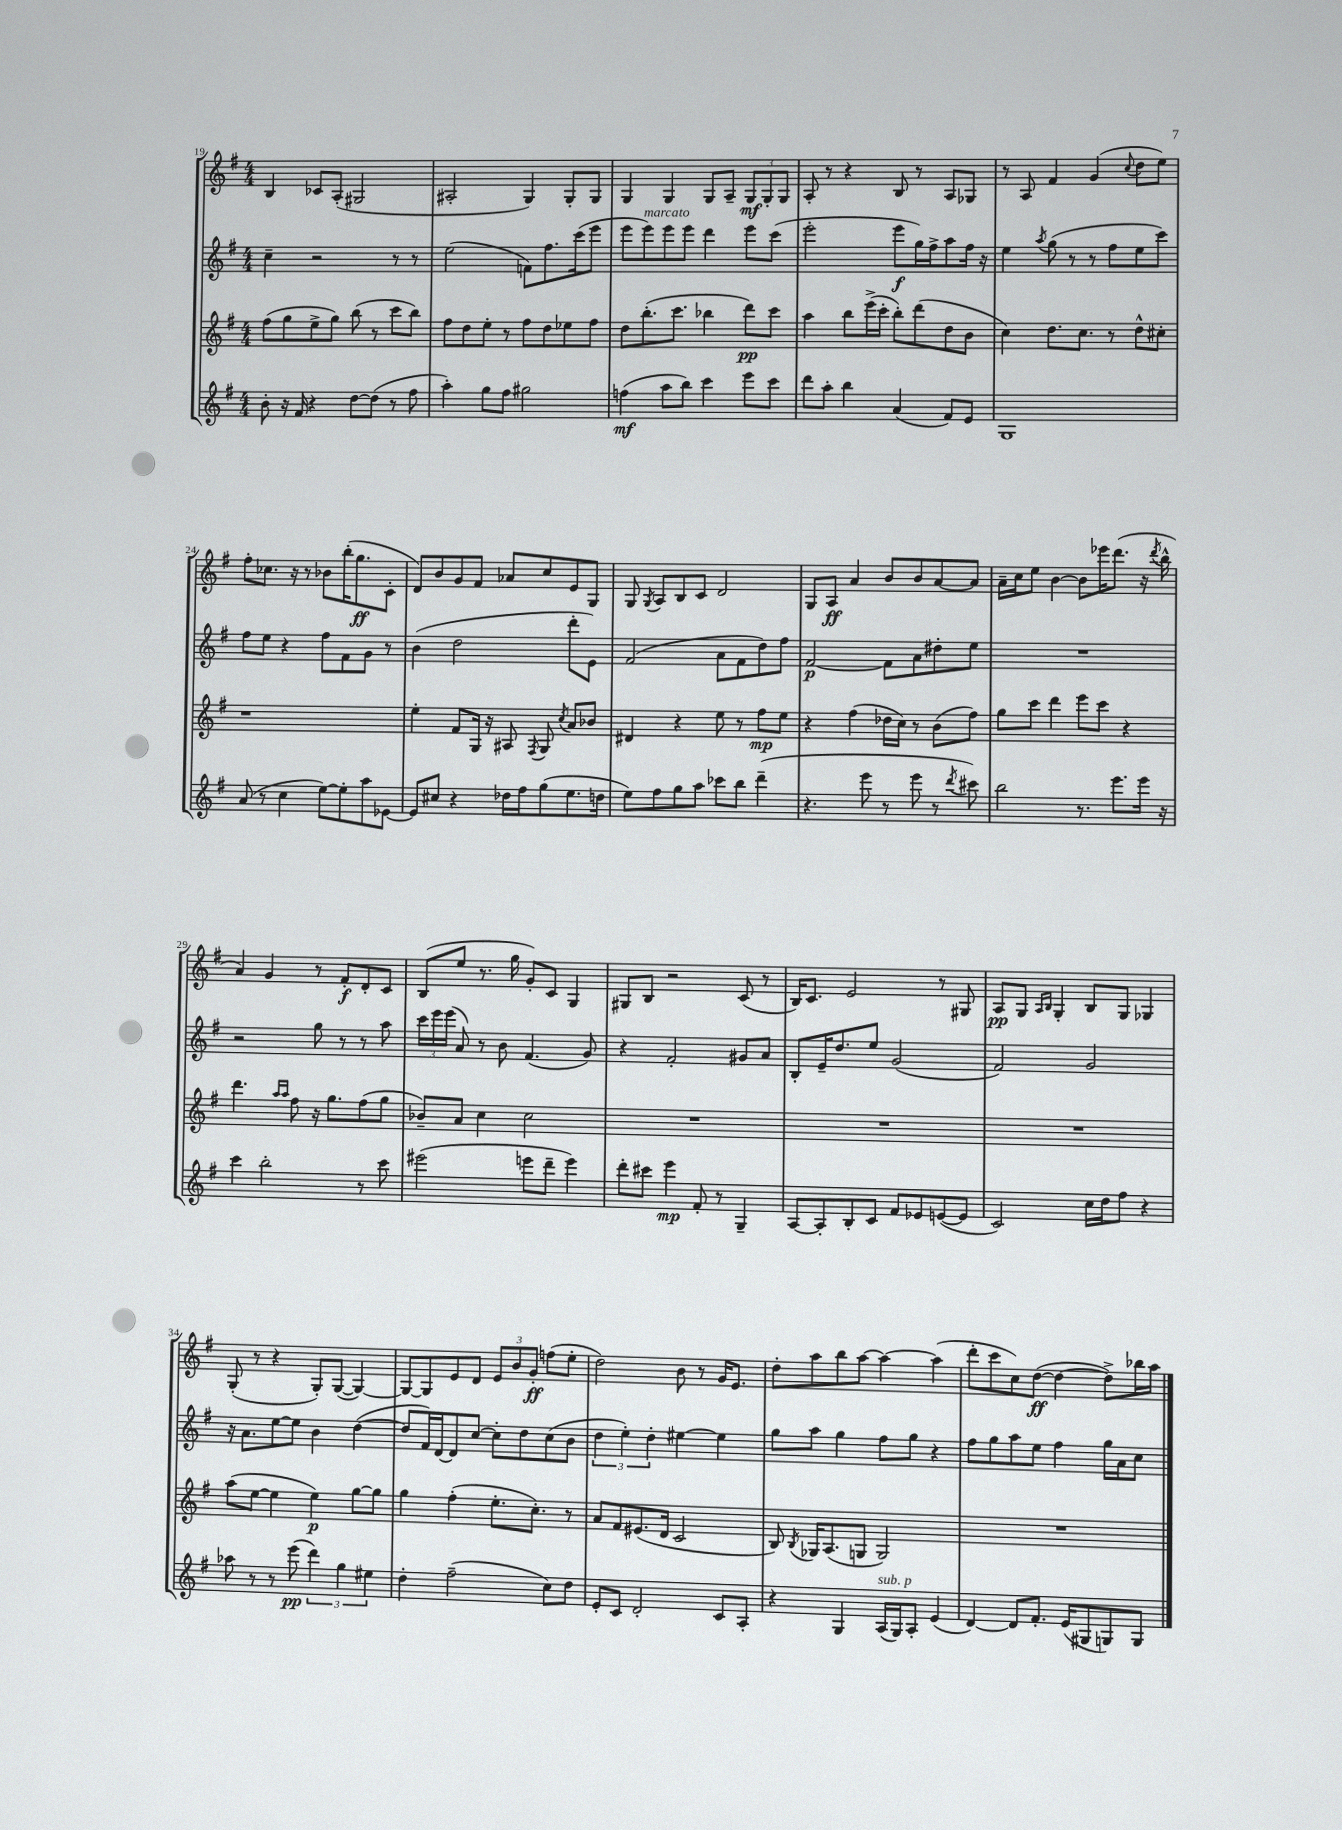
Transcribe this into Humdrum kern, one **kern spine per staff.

**kern	**dynam	**kern	**dynam	**kern	**dynam	**kern	**dynam
*part4	*part4	*part3	*part3	*part2	*part2	*part1	*part1
*staff4	*staff4	*staff3	*staff3	*staff2	*staff2	*staff1	*staff1
*clefG2	*	*clefG2	*	*clefG2	*	*clefG2	*
*k[f#]	*	*k[f#]	*	*k[f#]	*	*k[f#]	*
*M4/4	*	*M4/4	*	*M4/4	*	*M4/4	*
=19	=19	=19	=19	=19	=19	=19	=19
8b'\	.	(8ff#\L	.	4cc~\	.	4B/	.
16r	.	8gg\	.	.	.	.	.
16f#/	.	.	.	.	.	.	.
4r	.	8ee^\	.	2r	.	8c-X/L	.
.	.	8gg\J)	.	.	.	(8A'/J	.
[8dd\L	.	(8bb\	.	.	.	2G#X/	.
(8dd\J]	.	8r	.	.	.	.	.
8r	.	8ccc\L	.	8r	.	.	.
8ff#\	.	8bb\J)	.	8r	.	.	.
=20	=20	=20	=20	=20	=20	=20	=20
4aa'\)	.	8ff#\L	.	(2ee\	.	2A#X'/	.
.	.	8dd\	.	.	.	.	.
8gg\L	.	8ee'\J	.	.	.	.	.
8ff#\J	.	8r	.	.	.	.	.
2gg#X\	.	8ff#\L	.	8fn\L)	.	4G/)	.
.	.	8dd\	.	8.ff#\	.	.	.
.	.	8ee-X\	.	.	.	8G'/L	.
.	.	.	.	(16ccc\k	.	.	.
.	.	8ff#\J	.	8eee\J	.	8G/J	.
=21	=21	=21	=21	=21	=21	=21	=21
(4ffn\	mf	8dd\L	.	8eee\L	.	4G/	.
!	!	!	!	!LO:TX:a:i:t=marcato	!	!	!
.	.	(8.bb'\	.	8eee\)	.	.	.
8aa\L	.	.	.	8eee\	.	4G/	.
.	.	8.ccc\J	.	.	.	.	.
8bb\J)	.	.	.	8eee\J	.	.	.
4ccc\	.	4bb-X\	.	4ddd\	.	8G/L	.
.	.	.	.	.	.	8A~/J	.
8eee\L	.	8ddd\L)	pp	8eee\L	.	12G/L	mf
.	.	.	.	.	.	12G'/	.
8ccc\J	.	8ccc\J	.	(8ccc\J	.	.	.
.	.	.	.	.	.	12G/J	.
=22	=22	=22	=22	=22	=22	=22	=22
8ddd\L	.	4aa\	.	2eee'\	.	8A'/	.
8aa'\J	.	.	.	.	.	8r	.
4bb\	.	8bb\L	.	.	.	4r	.
.	.	(16eee^\L	.	.	.	.	.
.	.	16ccc'\JJ	.	.	.	.	.
(4a/	.	8bb'\L)	.	8eee\L	f	8B/	.
.	.	(8ddd\	.	16gg\L)	.	8r	.
.	.	.	.	16ff#^\J	.	.	.
8f#/L)	.	8dd\	.	8aa\	.	8A/L	.
8e/J	.	8b\J	.	16ff#\Jk	.	8G-X/J	.
.	.	.	.	16r	.	.	.
=23	=23	=23	=23	=23	=23	=23	=23
1G	.	4cc\)	.	4ee\	.	8r	.
.	.	.	.	.	.	8A/	.
.	.	.	.	8qaa/	.	.	.
.	.	8.dd\L	.	(8gg\	.	4f#/	.
.	.	.	.	8r	.	.	.
.	.	8.cc\J	.	.	.	.	.
.	.	.	.	8r	.	(4g/	.
.	.	8r	.	8ff#\L	.	.	.
.	.	.	.	.	.	8qqcc/	.
.	.	8dd^^\L	.	8ee\	.	8dd\L	.
.	.	8cc#X'\J	.	8ccc\J)	.	8ee\J)	.
!!LO:LB:g=z
=24	=24	=24	=24	=24	=24	=24	=24
(8a/	.	1r	.	8ff#\L	.	8ff#'\L	.
8r	.	.	.	8ee\J	.	8.cc-X\J	.
4cc\	.	.	.	4r	.	.	.
.	.	.	.	.	.	16r	.
.	.	.	.	.	.	8r	.
[8ee\L)	.	.	.	8ff#\L	.	8b-X\L	.
8ee'\]	.	.	.	8f#\	.	(16bb'\K	.
.	.	.	.	.	.	8.gg\	ff
8aa\	.	.	.	8g\J	.	.	.
[8e-X\J	.	.	.	8r	.	8c'\J	.
=25	=25	=25	=25	=25	=25	=25	=25
8e-/L]	.	4ee'\	.	(4b\	.	8d/L)	.
8cc#X/J	.	.	.	.	.	8b/	.
4r	.	8f#/L	.	2dd\	.	8g/	.
.	.	16G/Jk	.	.	.	8f#/J	.
.	.	16r	.	.	.	.	.
16dd-X\LL	.	8A#X/	.	.	.	8a-X/L	.
16ff#\J	.	.	.	.	.	.	.
.	.	8qF#/	.	.	.	.	.
(8gg\	.	8G/	.	.	.	8cc/	.
.	.	8qcc/	.	.	.	.	.
8.ee\	.	8a/L	.	8ddd'\L	.	8e/	.
.	.	8b-X/J	.	8e\J)	.	8G/J	.
16ddn\Jk	.	.	.	.	.	.	.
=26	=26	=26	=26	=26	=26	=26	=26
8ee\L)	.	4d#X/	.	(2f#/	.	8G/	.
.	.	.	.	.	.	8qG/	.
8ff#\	.	.	.	.	.	8A/L	.
8gg\	.	4r	.	.	.	8B/	.
8aa\J	.	.	.	.	.	8c/J	.
8ccc-X\L	.	8ee\	.	8a\L	.	2d/	.
8bb\J	.	8r	.	8f#\	.	.	.
(4ddd~\	.	8ff#\L	mp	8dd\)	.	.	.
.	.	8ee\J	.	8ff#\J	.	.	.
=27	=27	=27	=27	=27	=27	=27	=27
4.r	.	4r	.	[2f#/	p	8G/L	.
.	.	.	.	.	.	8A/J	ff
.	.	(4ff#\	.	.	.	4a/	.
8eee\	.	.	.	.	.	.	.
8r	.	16dd-X\LL	.	8f#\L]	.	8b/L	.
.	.	16cc\JJ)	.	.	.	.	.
8eee\	.	8r	.	8a\	.	8b/	.
8r	.	(8b\L	.	8dd#X'\	.	[8a/	.
8qddd/	.	.	.	.	.	.	.
8ccc#X\)	.	8ff#\J)	.	8ee\J	.	8a/J]	.
=28	=28	=28	=28	=28	=28	=28	=28
2bb\	.	8gg\L	.	1r	.	16a~\LL	.
.	.	.	.	.	.	16cc\J	.
.	.	8ccc\J	.	.	.	8ee\J	.
.	.	4ddd\	.	.	.	[4b\	.
8.r	.	8eee\L	.	.	.	8b\L]	.
.	.	8ccc\J	.	.	.	16eee-X\K	.
8.eee\L	.	.	.	.	.	(8.ddd\J	.
.	.	4r	.	.	.	.	.
16eee\Jk	.	.	.	.	.	16r	.
.	.	.	.	.	.	8qddd/	.
16r	.	.	.	.	.	16bb^^\	.
!!LO:LB:g=z
=29	=29	=29	=29	=29	=29	=29	=29
4ccc\	.	4.ddd\	.	2r	.	4a/)	.
2bb'\	.	.	.	.	.	4g/	.
.	.	16qqaa/LL	.	.	.	.	.
.	.	16qqaa/JJ	.	.	.	.	.
.	.	8ff#\	.	.	.	.	.
.	.	16r	.	8gg\	.	8r	.
.	.	8.gg\L	.	.	.	.	.
.	.	.	.	8r	.	8f#'/L	f
8r	.	(8ff#\	.	8r	.	8d'/	.
8ccc\	.	8gg\J	.	8aa\	.	8c/J	.
=30	=30	=30	=30	=30	=30	=30	=30
(2eee#X\	.	8b-X~/L)	.	24ccc\LL	.	(8B/L	.
.	.	.	.	24eee\	.	.	.
.	.	.	.	(24eee\JJ	.	.	.
.	.	8a/J	.	8a/)	.	8ee/J	.
.	.	4cc\	.	8r	.	8.r	.
.	.	.	.	8b\	.	.	.
.	.	.	.	.	.	16gg\	.
8eeen\L	.	2cc\	.	(4.f#/	.	8g'/L)	.
8ddd~\J	.	.	.	.	.	8c/J	.
4eee\)	.	.	.	.	.	4G/	.
.	.	.	.	8g/)	.	.	.
=31	=31	=31	=31	=31	=31	=31	=31
8ddd'\L	.	1r	.	4r	.	8G#X/L	.
8ccc#X\J	.	.	.	.	.	8B/J	.
4eee\	mp	.	.	2f#'/	.	2r	.
8f#'/	.	.	.	.	.	.	.
8r	.	.	.	.	.	.	.
4G~/	.	.	.	8g#X/L	.	(8c/	.
.	.	.	.	8a/J	.	8r	.
=32	=32	=32	=32	=32	=32	=32	=32
[8A/L	.	1r	.	8B'/L	.	16B/KL)	.
.	.	.	.	.	.	8.c/J	.
8A'/]	.	.	.	16e~/K	.	.	.
.	.	.	.	8.dd/	.	.	.
8B'/	.	.	.	.	.	2e/	.
8c/J	.	.	.	8ee/J	.	.	.
8f#/L	.	.	.	(2g/	.	.	.
8e-X/	.	.	.	.	.	.	.
([8en/	.	.	.	.	.	8r	.
8e/J]	.	.	.	.	.	8G#X/	.
=33	=33	=33	=33	=33	=33	=33	=33
2c/)	.	1r	.	2f#/)	.	8A/L	pp
.	.	.	.	.	.	8G/J	.
.	.	.	.	.	.	16qqA/LL	.
.	.	.	.	.	.	16qqB/JJ	.
.	.	.	.	.	.	4G'/	.
16cc\LL	.	.	.	2g/	.	8B/L	.
16dd\J	.	.	.	.	.	.	.
8ff#\J	.	.	.	.	.	8G/J	.
4r	.	.	.	.	.	4G-X/	.
!!LO:LB:g=z
=34	=34	=34	=34	=34	=34	=34	=34
8aa-X\	.	(8aa\L	.	16r	.	(8G'/	.
.	.	.	.	8.a\L	.	.	.
8r	.	[8ee\J	.	.	.	8r	.
8r	.	4ee\]	.	[8ee\	.	4r	.
(8eee\	pp	.	.	8ee\J]	.	.	.
6ddd\)	.	4ee\)	p	4b\	.	8G'/L)	.
.	.	.	.	.	.	([8G/J	.
6gg\	.	.	.	.	.	.	.
.	.	[8gg\L	.	([4dd\	.	4G/_)	.
6ee#X\	.	.	.	.	.	.	.
.	.	8gg\J]	.	.	.	.	.
=35	=35	=35	=35	=35	=35	=35	=35
4dd'\	.	4gg\	.	8dd/L]	.	8G/L_	.
.	.	.	.	16f#/L)	.	8G/]	.
.	.	.	.	[16d/J	.	.	.
(2ff#~\	.	(4ff#'\	.	8d/]	.	8e/	.
.	.	.	.	[8cc/J	.	8d/J	.
.	.	8.ee'\L	.	8cc'\L]	.	12e/L	.
.	.	.	.	.	.	12b/	.
.	.	.	.	8dd\	.	.	.
.	.	.	.	.	.	12g'/J	ff
.	.	8.cc'\J)	.	.	.	.	.
8cc\L)	.	.	.	(8cc\	.	(8ffn\L	.
8dd\J	.	8r	.	8b\J	.	8ee'\J	.
=36	=36	=36	=36	=36	=36	=36	=36
8e'/L	.	8a/L	.	6dd\	.	2dd\)	.
8c/J	.	8f#/	.	.	.	.	.
.	.	.	.	6ee'\)	.	.	.
2d'/	.	(8.e#X/	.	.	.	.	.
.	.	.	.	6dd'\	.	.	.
.	.	16d/Jk	.	.	.	.	.
.	.	2c/	.	[4ee#X\	.	8b\	.
.	.	.	.	.	.	8r	.
8c/L	.	.	.	4ee#\]	.	16g/KL	.
.	.	.	.	.	.	8.e/J	.
8A'/J	.	.	.	.	.	.	.
=37	=37	=37	=37	=37	=37	=37	=37
4r	.	8B/)	.	8gg\L	.	8dd'\L	.
.	.	8qB/	.	.	.	.	.
.	.	16G-X/KL	.	8aa\J	.	8aa\	.
.	.	(8.A/	.	.	.	.	.
4G/	.	.	.	4gg\	.	8bb\	.
.	.	8Gn/J	.	.	.	[8aa\J	.
!LO:TX:a:i:t=sub. p	!	!	!	!	!	!	!
(16A/LL	.	2G/)	.	8ff#\L	.	4aa\_	.
16G/J)	.	.	.	.	.	.	.
8A'/J	.	.	.	8gg\J	.	.	.
(4e/	.	.	.	4r	.	(4aa\]	.
=38	=38	=38	=38	=38	=38	=38	=38
[4d/)	.	1r	.	8ff#\L	.	8ddd'\L	.
.	.	.	.	8gg\	.	8ccc\	.
8d/L]	.	.	.	8aa\	.	8cc\)	.
8.f#'/J	.	.	.	8ee\J	.	([8dd\J	ff
.	.	.	.	4ff#\	.	4dd\_	.
(16e/KL	.	.	.	.	.	.	.
8G#X/	.	.	.	.	.	.	.
8Gn/)	.	.	.	16gg\LL	.	8dd^\L])	.
.	.	.	.	16a\J	.	.	.
8G/J	.	.	.	8cc\J	.	16bb-X\L	.
.	.	.	.	.	.	16aa\JJ	.
==	==	==	==	==	==	==	==
*-	*-	*-	*-	*-	*-	*-	*-
